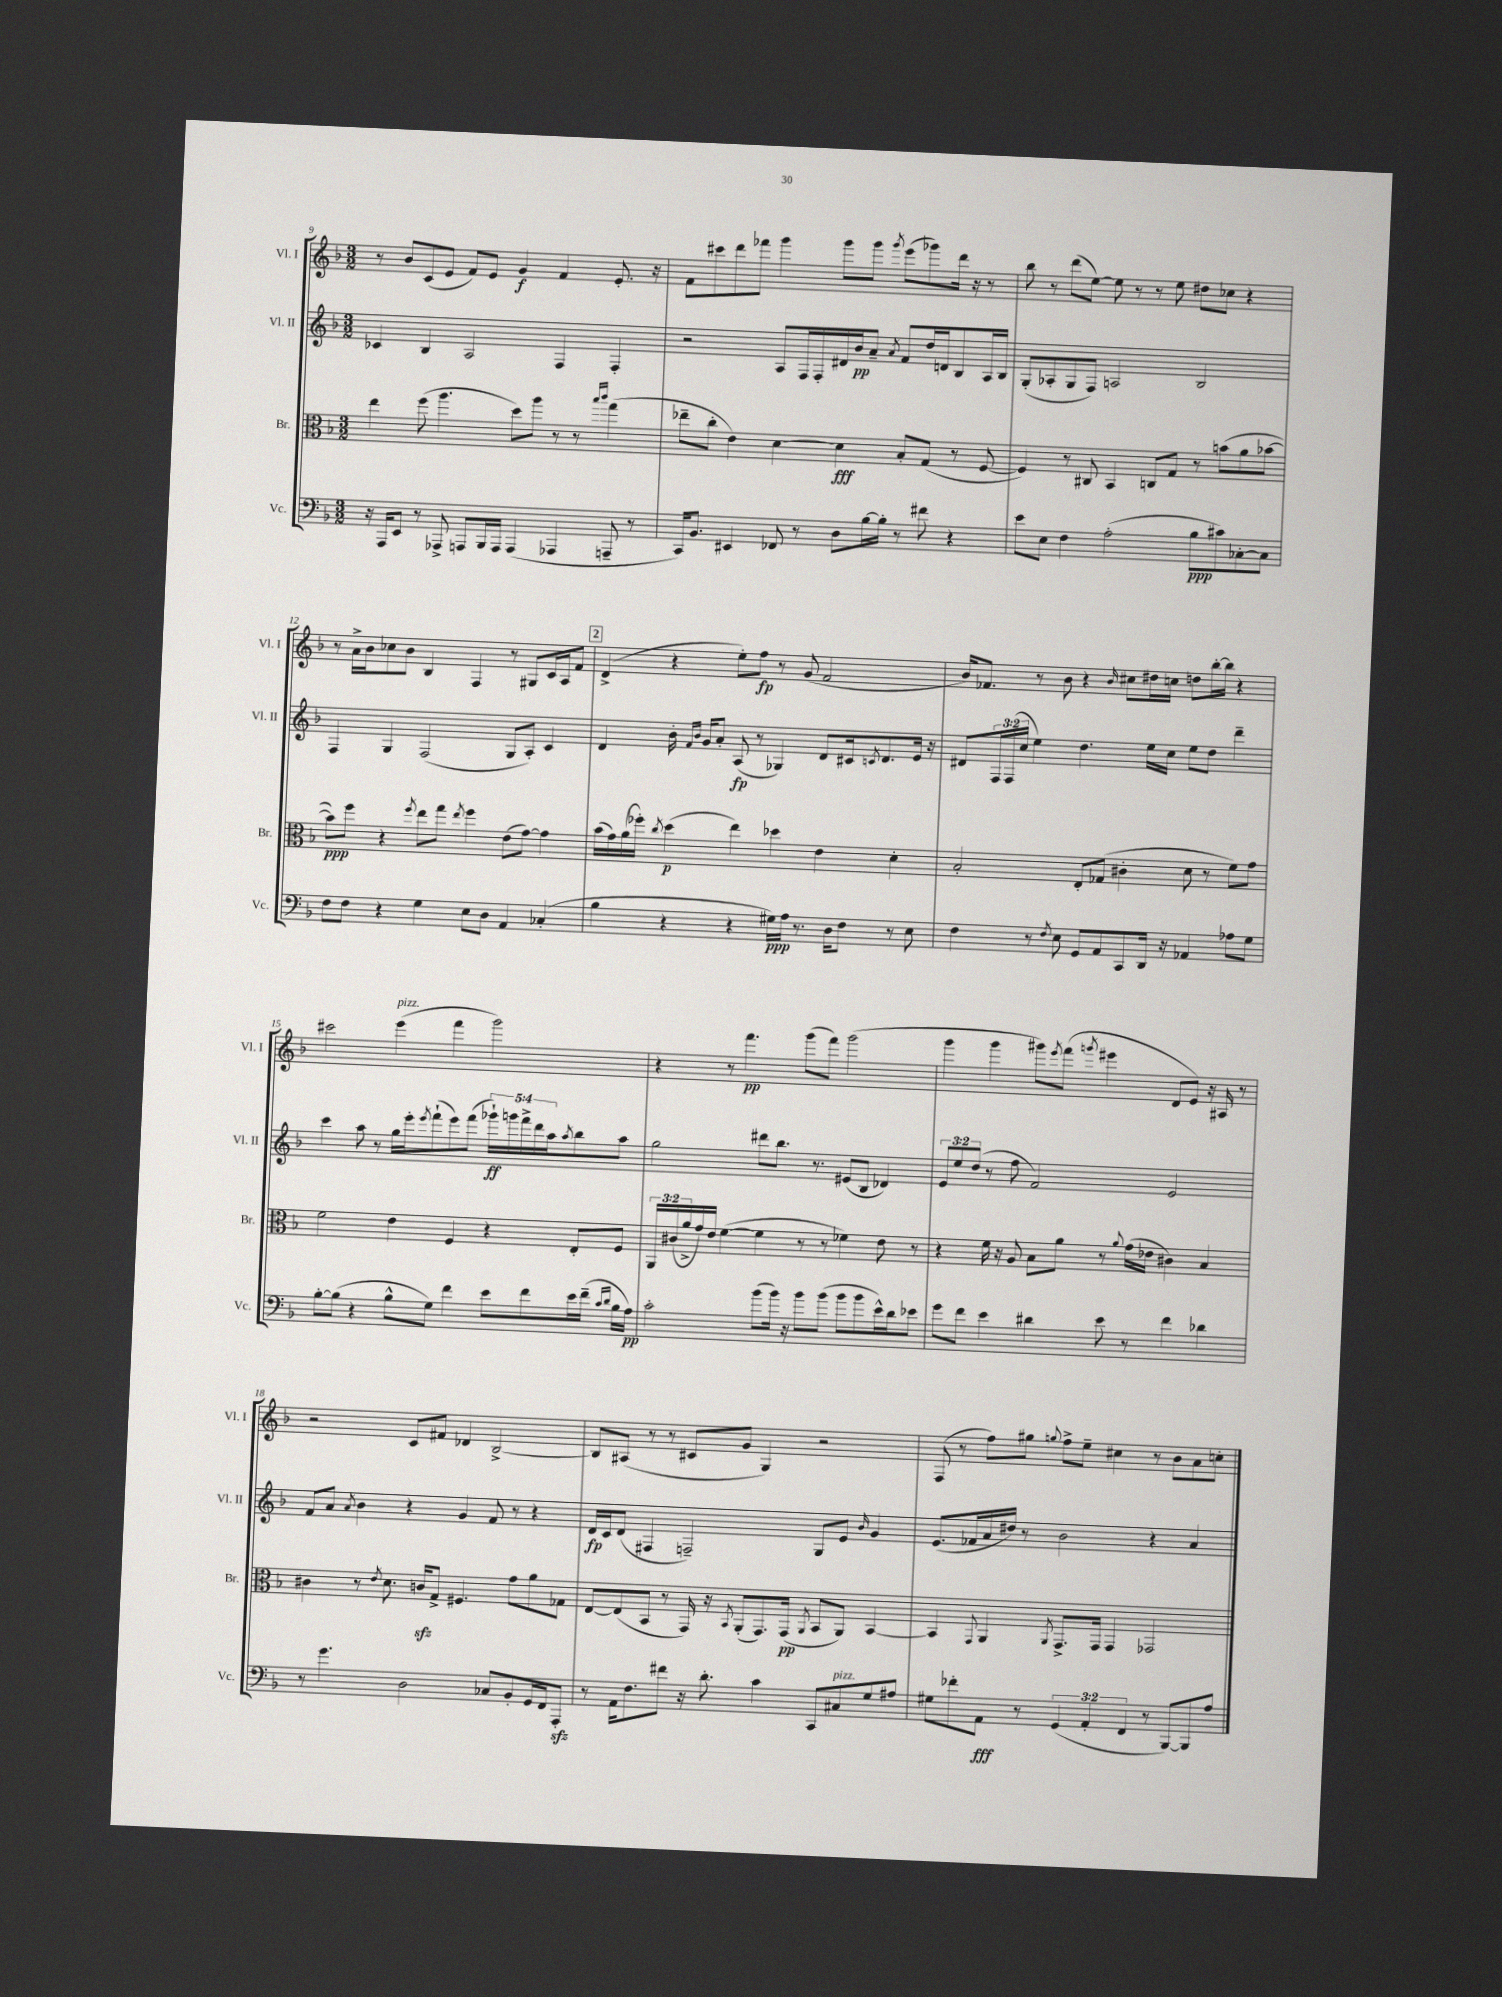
<<
\new StaffGroup <<
\new Staff = "s0" \with { instrumentName = "Vl. I" shortInstrumentName = "Vl. I" } {
    \clef treble \key f \major \numericTimeSignature \time 3/2
    r8 bes'8 c'8( e'8 f'8) e'8 g'4\f f'4 e'8.-. r16 |
    f'8 cis'''8 d'''8 fes'''8 g'''4 g'''8 g'''8 \acciaccatura { g'''8 } e'''8( ges'''8) d'''16 r16 r8 |
    bes''8 r8 d'''8( e''8~) e''8 r8 r8 e''8 dis''8 ces''8 r4 |
    r8 a'16-> bes'16 ces''8 bes'8 bes4 f4 r8 gis8 c'16 a16 f'8 |
    \mark \markup { \box "2" } d'4->( r4 e''8-.) f''8\fp r8 g'8( f'2 |
    bes'16) fes'8. r8 bes'8 r4 \grace { bes'16 } cis''8 dis''16 c''16 d''8 bes''16~-. bes''16 r4 |
    cis'''2 e'''4^\markup { \italic "pizz." }( f'''4 g'''2) |
    r4 r8 f'''4.\pp g'''8( f'''8) g'''2( |
    g'''4 g'''4 gis'''8) \acciaccatura { e'''8 } f'''8( \acciaccatura { g'''8 } eis'''4 d'8 e'8) r16 ais16 r8 |
    r2 c'8 fis'8 des'4 bes2~-> |
    bes8 ais8( r8 r8 cis'8 g'8 g4) r2 |
    f8( r8 f''8) gis''8 \appoggiatura { g''8 } f''8-> e''8-- cis''4 r8 bes'8 a'8 c''8-. \bar "|." |
}
\new Staff = "s1" \with { instrumentName = "Vl. II" shortInstrumentName = "Vl. II" } {
    \clef treble \key f \major \numericTimeSignature \time 3/2 \override Staff.TupletNumber.text = #tuplet-number::calc-fraction-text
    ces'4 bes4 a2 f4 f4-. |
    r2 a8 f16 f16-. dis'16 bes'16\pp a'8-- \acciaccatura { a'8 } f'8 d''16 d'16 bes8 a16 bes16 |
    g8-.( aes8-. g8 f8) a2 bes2 |
    f4 g4 f2( g8 a8-.) c'4 |
    \mark \markup { \box "2" } d'4 bes'16-. \grace { f'16 bes'16 } g'16 a'8-. a8\fp( r8 ges4) d'8 cis'16 \acciaccatura { c'8 } d'8. e'16 r16 |
    dis'8 \tuplet 3/2 { f16 f16( c''16 } e''4) d''4. e''16 c''16 e''8 d''8 d'''4-- |
    c'''4 a''8 r8 g''16 e'''16-. \acciaccatura { e'''8 } f'''8-!( e'''8) f'''8( \tuplet 5/4 { ges'''16-!\ff) g'''16 f'''16-> d'''16 a''16 } \acciaccatura { a''8 } bes''8 a''8 |
    g''2 dis'''8 bes''8. r8. eis'8( bes8 des'4) |
    \tuplet 3/2 { e'8 e''8 d''8( } r8 f''8 f'2) e'2 |
    f'8 a'8 \acciaccatura { a'8 } bes'4 r4 g'4 f'8 r8 r4 |
    d'16\fp c'16 d'8( fis4 f2--) g8 e'8 \grace { bes'16 } g'4 |
    e'8.( fes'16 a'16 dis''16) r8 bes'2 r4 a'4 \bar "|." |
}
\new Staff = "s2" \with { instrumentName = "Br." shortInstrumentName = "Br." } {
    \clef alto \key f \major \numericTimeSignature \time 3/2 \override Staff.TupletNumber.text = #tuplet-number::calc-fraction-text
    e''4 f''8( a''4. d''8) a''8 r8 r8 \grace { bes''16 c'''16 } g''4( |
    ees''8-- c''8-. e'4) d'4~ d'4\fff bes8-. g8( r8 f8~ |
    f4) r8 cis8 bes,4 c8 g8 r8 b'8( a'8 bes'8~ |
    bes'8\ppp) f''8 r4 \acciaccatura { f''8 } e''8 g''8 \acciaccatura { e''8 } f''4 e'8( g'8~) g'4 |
    \mark \markup { \box "2" } bes'16( g'16) a'16( fes''16-.) \acciaccatura { c''8 } d''4\p( e''4) des''4 e'4 d'4-. |
    bes2-. e8-. ges8( cis'4-. d'8 r8 f'8) g'8 |
    f'2 e'4 f4 r4 e8-. f8 |
    \tuplet 3/2 { a,16 cis'16( a'16-> } g'16) e'16 f'4~( f'4 r8 r8 fes'4) e'8 r8 |
    r4 f'16 r16 a8 bes8 a'8 r8 \appoggiatura { a'8 } g'16( ees'16 cis'4) bes4 |
    cis'4 r8 \acciaccatura { e'8 } d'8. c'16\sfz g8-> fis4. g'8 a'8 ges8 |
    e8~ e8( bes,8 r8 g,16) r16 \acciaccatura { bes,8 } a,8-.( g,8.) g,16\pp( \acciaccatura { a,8 } bes,8 a,8) bes,4~ |
    bes,4 \appoggiatura { g,8 } a,4 \acciaccatura { a,8 } g,8.-> g,16 g,4 ges,2 \bar "|." |
}
\new Staff = "s3" \with { instrumentName = "Vc." shortInstrumentName = "Vc." } {
    \clef bass \key f \major \numericTimeSignature \time 3/2 \override Staff.TupletNumber.text = #tuplet-number::calc-fraction-text
    r16 a,,16 e,8 r8 aes,,8-> a,,8 bes,,16 a,,16 a,,4( aes,,4 a,,8-- r8 |
    c,16) bes,8. eis,4 fes,8 r8 d8 bes16~ bes16-. r8 fis'8 r4 |
    e'8 e8 f4 a2-.( bes8\ppp cis'8) ces8~-. ces8 |
    f8 f8 r4 g4 e8 d8 a,4 ces4-.( |
    \mark \markup { \box "2" } bes4 r4 r4 gis16\ppp) a16 r8. d16 f8 r8 e8 |
    f4 r8 \acciaccatura { f8 } e8 g,8 a,8 c,8 d,16 r16 aes,4 aes8 g8 |
    bes8~-. bes8( r4 bes8-^ g8) f'4 e'8 f'8 e'16 f'16--( \grace { c'16 d'16 } bes16 a16\pp) |
    c'2-. bes'8( bes'16) r16 bes'8 bes'8( bes'8 bes'8 e'16-^) d'16 ees'8 |
    g'8 f'8 e'4 dis'4 e'8 r8 f'4 des'4 |
    r8 g'4. d2 ces8 bes,8-. g,16 f,16 a,,8-.\sfz |
    r8 a,16 f8. fis'8 r16 d'8.-. c'4 c,8 cis8^\markup { \italic "pizz." } g8 ais8 |
    gis8 fes'8-. a,8\fff r8 \tuplet 3/2 { g,4( a,4-. f,4 } r8 bes,,8~) bes,,8 a8 \bar "|." |
}
>>
>>
\layout { \context { \Score currentBarNumber = #9 } }
